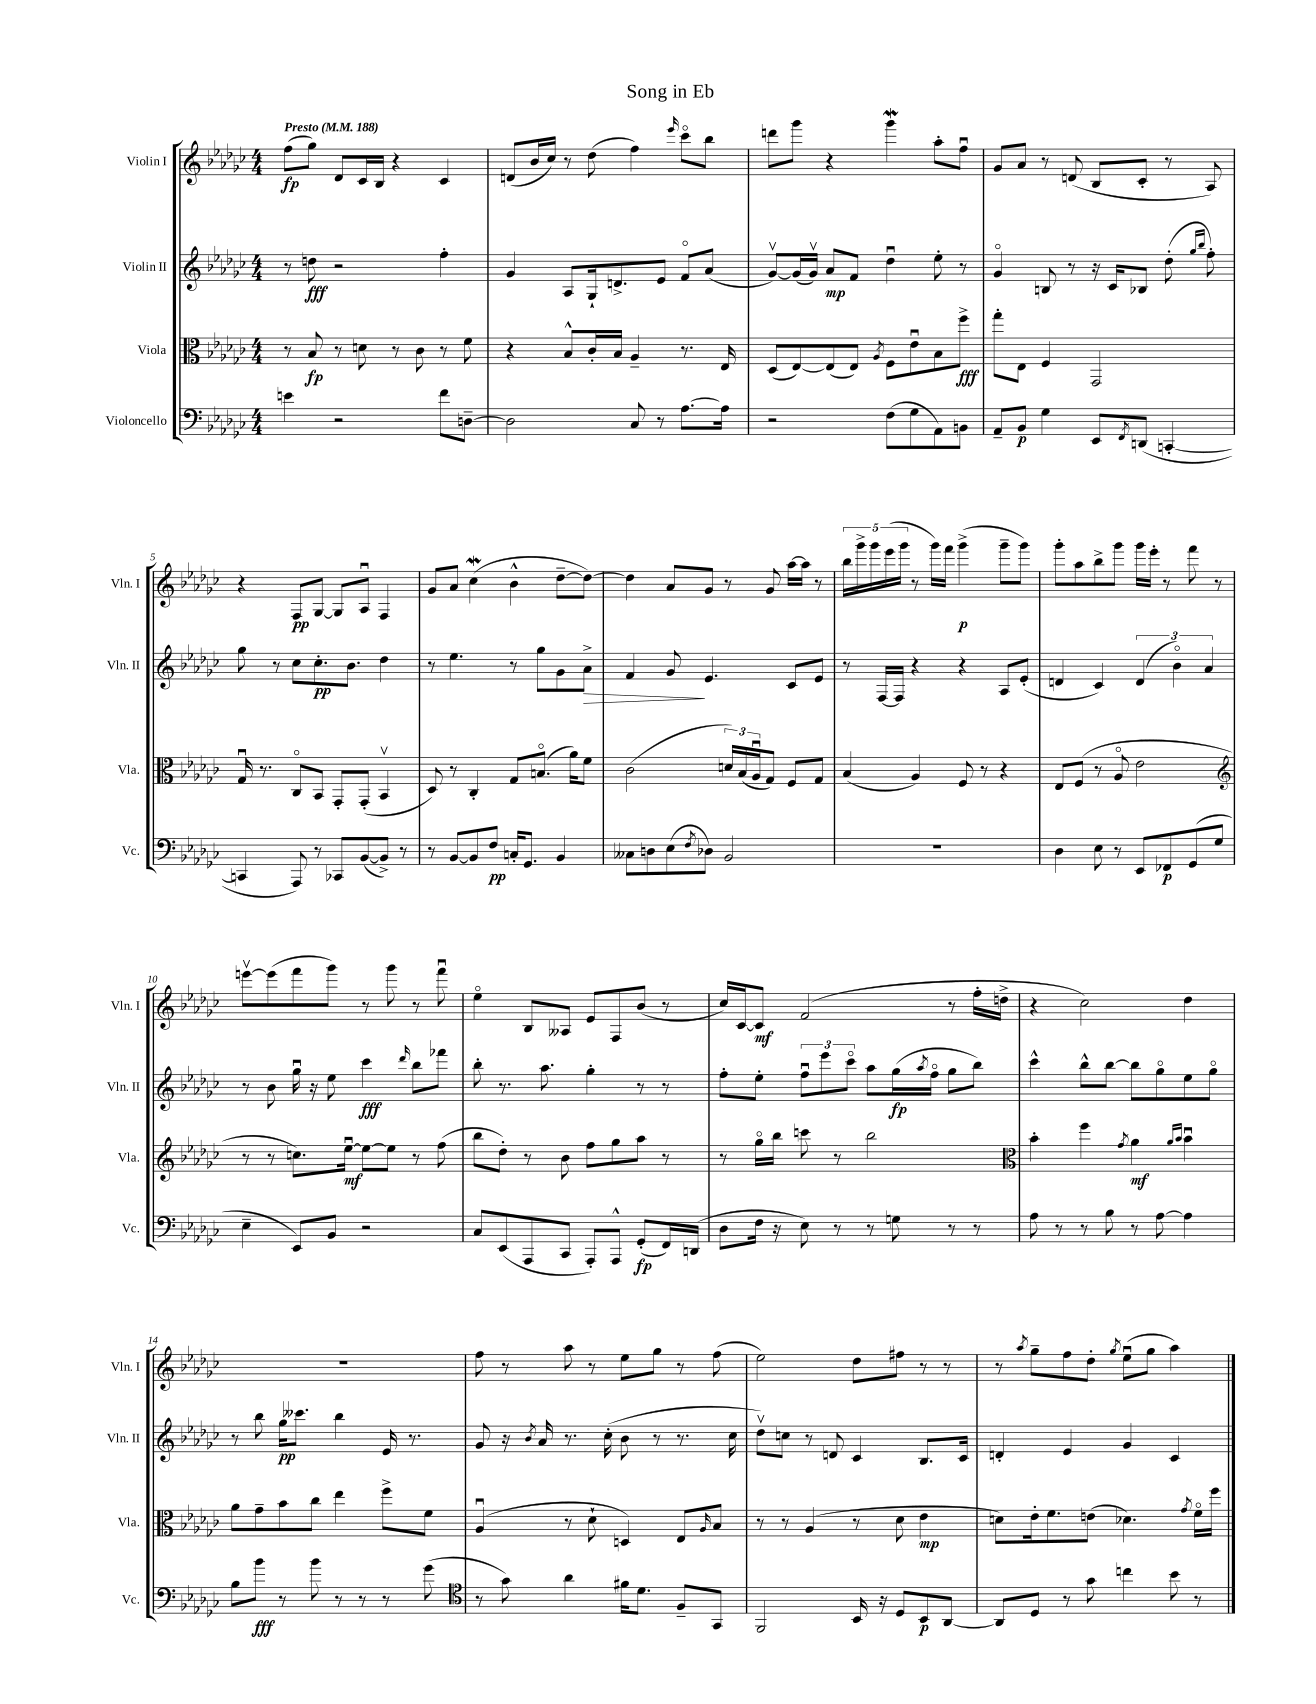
\header { title = "Song in Eb" }
<<
\new StaffGroup <<
\new Staff = "s0" \with { instrumentName = "Violin I" shortInstrumentName = "Vln. I" } {
    \clef treble \key ges \major \numericTimeSignature \time 4/4 \tempo "Presto" 4 = 188
    f''8\fp( ges''8) des'8 ces'16 bes16 r4 ces'4 |
    d'8( bes'16 ces''16) r8 des''8( f''4) \grace { ees'''16 } ces'''8\flageolet bes''8 |
    d'''8 ges'''8 r4 ges'''4\mordent aes''8-. f''8\downbow |
    ges'8 aes'8 r8 d'8( bes8 ces'8-. r8 aes8) |
    r4 f8\pp ges8~ ges8 aes8\downbow f4 |
    ges'8 aes'8 ces''4\mordent( bes'4-^ des''8~-- des''8~) |
    des''4 aes'8 ges'8 r8 ges'8 aes''16~ aes''16 r8 |
    \tuplet 5/4 { bes''16 ges'''16-> ges'''16 ees'''16( ges'''16 } r8 ges'''16) f'''16 ges'''4->\p( ges'''8-- ges'''8) |
    ges'''8-. aes''8 bes''8-> ges'''8 ges'''16 ees'''16-. r8 f'''8 r8 |
    e'''8~\upbow e'''8( f'''8 ges'''8) r8 ges'''8 r8 f'''8\downbow |
    ees''4\flageolet bes8 aeses8 ees'8 f8 bes'8( r8 |
    ces''16) ces'16~ ces'8\mf f'2( r8 f''16-. d''16-> |
    r4 ces''2) des''4 |
    R1 |
    f''8 r8 aes''8 r8 ees''8 ges''8 r8 f''8( |
    ees''2) des''8 fis''8 r8 r8 |
    r8 \acciaccatura { aes''8 } ges''8-- f''8 des''8-. \acciaccatura { ges''8 } ees''8\downbow( ges''8 aes''4) \bar "|." |
}
\new Staff = "s1" \with { instrumentName = "Violin II" shortInstrumentName = "Vln. II" } {
    \clef treble \key ges \major \numericTimeSignature \time 4/4
    r8 d''8\fff r2 f''4-. |
    ges'4 aes8 ges16-! d'8.-> ees'8 f'8\flageolet aes'8( |
    ges'8~\upbow) ges'16( ges'16\upbow) aes'8\mp f'8 des''4\downbow ees''8-. r8 |
    ges'4\flageolet b8 r8 r16 ces'16 bes8 des''8-.( \grace { ges''16 bes''16 } f''8-.) |
    ges''8 r8 ces''8 ces''8.-.\pp bes'8. des''4 |
    r8 ees''4. r8 ges''8 ges'8 aes'8->\> |
    f'4 ges'8\! ees'4. ces'8 ees'8 |
    r8 f16~ f16 r4 r4 aes8 ees'8-.( |
    d'4 ces'4) \tuplet 3/2 { d'4( bes'4\flageolet) aes'4 } |
    r8 bes'8 ges''16\downbow r16 ees''8 ces'''4\fff \grace { des'''16 } bes''8 fes'''8 |
    bes''8-. r8. aes''8. ges''4-. r8 r8 |
    f''8-. ees''8-. \tuplet 3/2 { f''8\downbow ees'''8 ces'''8\flageolet } aes''8 ges''16\fp( \acciaccatura { aes''8 } f''16\flageolet ges''8 bes''8) |
    ces'''4-^ bes''8-^ bes''8~ bes''8 ges''8\flageolet ees''8 ges''8\flageolet |
    r8 bes''8 ges''16\pp ceses'''8. bes''4 ees'16 r8. |
    ges'8 r16 \acciaccatura { bes'8 } aes'16 r8. ces''16-.( bes'8 r8 r8. ces''16 |
    des''8\upbow) c''8 r8 d'8 ces'4 bes8. ces'16 |
    d'4-. ees'4 ges'4 ces'4 \bar "|." |
}
\new Staff = "s2" \with { instrumentName = "Viola" shortInstrumentName = "Vla." } {
    \clef alto \key ges \major \numericTimeSignature \time 4/4
    r8 bes8\fp r8 d'8 r8 ces'8 r8 f'8 |
    r4 bes8-^ ces'16-. bes16 aes4-- r8. ees16 |
    des8( ees8~) ees8( ees8) \acciaccatura { aes8 } f8 ees'8\downbow bes8 f''8->\fff |
    ges''8-. ees8 f4 ges,2 |
    ges16\downbow r8. ces8\flageolet bes,8 ges,8-. ges,8-.( bes,4\upbow |
    des8) r8 ces4-. ges8 b8.\flageolet( aes'16) f'8 |
    ces'2( \tuplet 3/2 { d'16) bes16( aes16\downbow } ges8) f8 ges8 |
    bes4( aes4) f8 r8 r4 |
    ees8 f8( r8 aes8\flageolet ees'2 |
    \clef treble r8 r8 c''8.) ees''16~\downbow\mf ees''8~ ees''8 r8 f''8( |
    bes''8 des''8-.) r8 bes'8 f''8 ges''8 aes''8 r8 |
    r8 ges''16\flageolet bes''16 c'''8 r8 bes''2 |
    \clef alto bes'4-. f''4 \acciaccatura { ges'8 } aes'4\mf \grace { aes'16 bes'16 } bes'4\downbow |
    aes'8 ges'8-- bes'8 ces''8 ees''4 f''8-> f'8 |
    aes4\downbow( r8 des'8-! d4) ees8 \grace { aes16 } bes8 |
    r8 r8 aes4( r8 des'8 ees'4\mp |
    d'8) ees'16-. f'8. e'8( des'4.) \acciaccatura { ges'8 } f'16\flageolet f''16 \bar "|." |
}
\new Staff = "s3" \with { instrumentName = "Violoncello" shortInstrumentName = "Vc." } {
    \clef bass \key ges \major \numericTimeSignature \time 4/4
    e'4 r2 f'8 d8~-- |
    d2 ces8 r8 aes8.~ aes16 |
    r2 f8( ges8 aes,8) b,8 |
    aes,8-- bes,8\p ges4 ees,8 \acciaccatura { f,8 } d,8( c,4~-. |
    c,4 aes,,8) r8 ces,8 bes,8~( bes,8->) r8 |
    r8 bes,8~ bes,8 f8\pp c16-. ges,8. bes,4 |
    ceses8 d8 ees8( \acciaccatura { f8 } des8) bes,2 |
    R1 |
    des4 ees8 r8 ees,8 fes,8\p ges,8( ges8 |
    ees4-- ees,8) bes,8 r2 |
    ces8 ees,8( aes,,8 ces,8 aes,,8-.) aes,,8-^ ges,8-.\fp( f,16) d,16( |
    des8 f16 r16 ees8) r8 r8 g8 r8 r8 |
    aes8 r8 r8 bes8 r8 aes8~ aes4 |
    bes8 bes'8\fff r8 bes'8 r8 r8 r8 ges'8( |
    \clef tenor r8 ges'8) aes'4 fis'16 des'8. f8-- ges,8 |
    f,2 bes,16 r16 des8 bes,8\p aes,8~ |
    aes,8 des8 r8 ges'8 c''4 bes'8 r8 \bar "|." |
}
>>
>>
